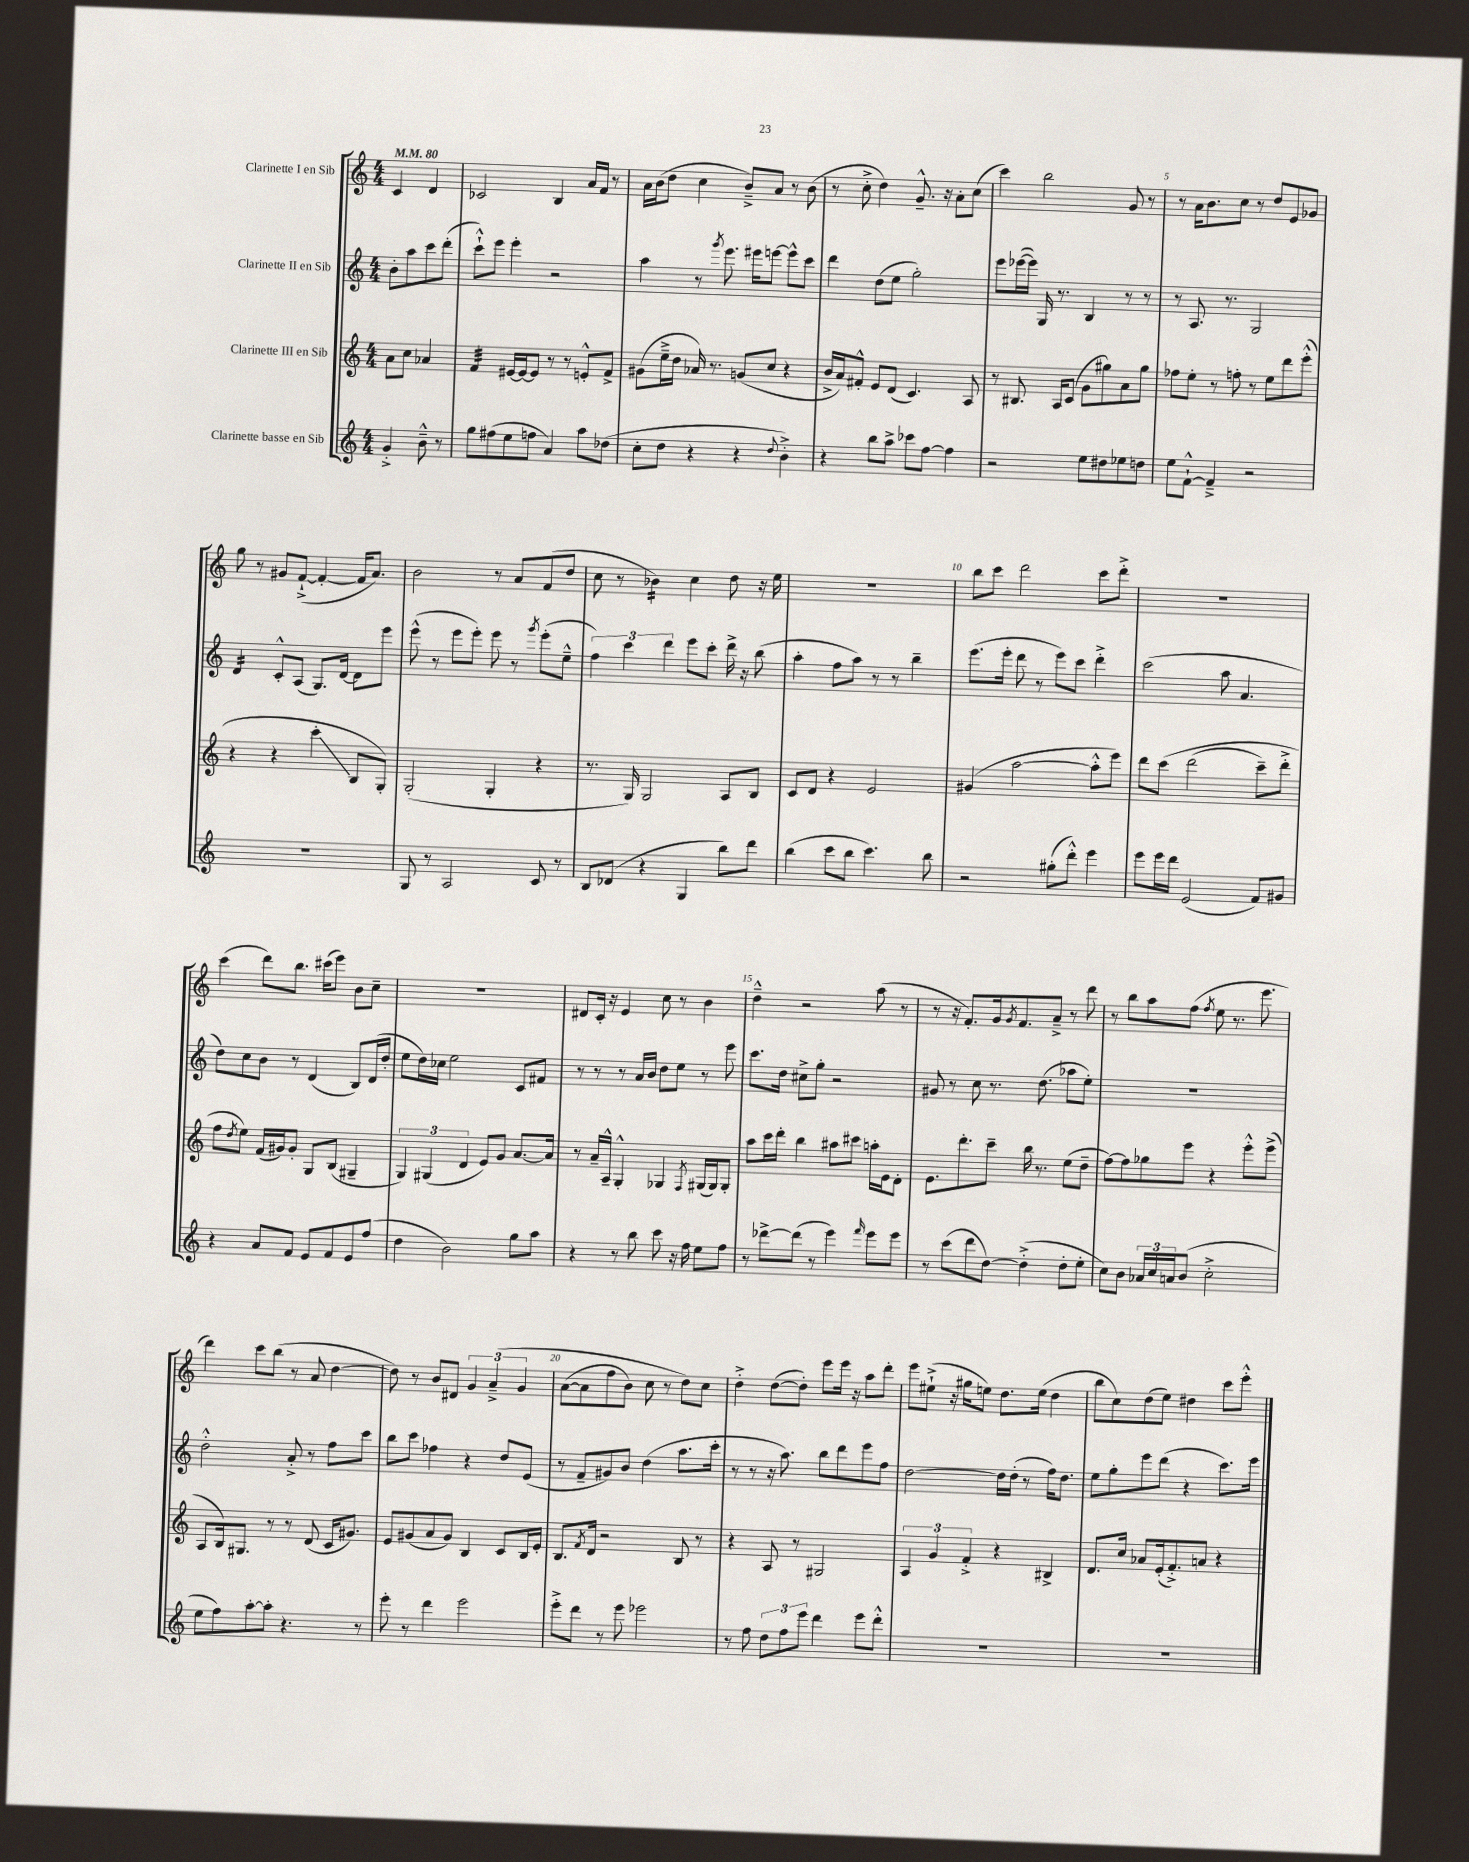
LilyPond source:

<<
\new StaffGroup <<
\new Staff = "s0" \with { instrumentName = "Clarinette I en Sib" } {
    \clef treble \key c \major \numericTimeSignature \time 4/4 \partial 2 \tempo 4 = 80
    c'4 d'4 |
    ces'2 b4 a'16 f'16 r8 |
    a'16 b'16( d''8 c''4 b'8--->) a'8 r8 b'8( |
    r8 c''8-.-> d''4) g'8.---^ r16 a'8-. c''8( |
    c'''4) b''2 g'8 r8 |
    r8 a'16 b'8. c''8 r8 d''8 e'8 ges'8 |
    g''8 r8 gis'8 f'8~-!->( f'4~-. f'16 a'8.) |
    b'2 r8 a'8 f'8( d''8 |
    c''8 r8 bes'4:16) c''4 d''8 r16 e''16 |
    R1 |
    b''8 c'''8 d'''2 c'''8 d'''8-.-> |
    R1 |
    c'''4( d'''8) b''8. cis'''16( e'''8) b'8 c''8-- |
    R1 |
    dis'8 c'16-. r16 e'4 c''8 r8 b'4 |
    d''4---^ r2 a''8( r8 |
    r8 r16 f'8.-.) g'16 \acciaccatura { g'8 } f'8. a'8---> r8 d'''8 |
    r8 b''8 a''8 f''8( \acciaccatura { f''8 } e''8 r8. e'''8. |
    d'''4) c'''8 b''8( r8 a'8 d''4~ |
    d''8) r8 b'8 dis'8 \tuplet 3/2 { g'4 a'4--->\( g'4 } |
    a'8~( a'8 f''8 b'8) c''8 r8 d''8\) c''8 |
    d''4-.-> d''8~( d''8-.) e'''8 e'''16 r16 a''8 d'''8-. |
    e'''8 eis''8-!->( r16 gis''16 e''8) d''8. e''16( d''4 |
    b''8 c''8) d''8( e''8) dis''4 c'''8 e'''8-.-^ \bar "|." |
}
\new Staff = "s1" \with { instrumentName = "Clarinette II en Sib" } {
    \clef treble \key c \major \numericTimeSignature \time 4/4 \partial 2
    b'8-. a''8 c'''8 d'''8-.( |
    c'''8-!-^) e'''8 e'''4-. r2 |
    a''4 r8 \acciaccatura { g'''8 } e'''8. eis'''16 e'''8~ e'''8-^ c'''8 |
    d'''4 d''8( e''8 g''2-.) |
    e'''8 ees'''16~( ees'''16) g16 r8. b4 r8 r8 |
    r8 a8. r8. g2 |
    d'4:16 c'8-.-^ a8( g8.) d'16~ d'8 e'''8 |
    e'''8-^( r8 e'''8 e'''8-.) e'''8 r8 \acciaccatura { g'''8 } e'''8-.( e''8---^ |
    \tuplet 3/2 { f''4) c'''4 d'''4 } e'''8 c'''8-. d'''16-> r16 b''8( |
    a''4-. f''8 a''8) r8 r8 b''4-- |
    e'''8.( e'''16-. d'''8 r8 e'''8) c'''8 d'''4-.-> |
    c'''2( a''8 a'4. |
    d''8) c''8 b'8 r8 d'4( b8) d'16( d''16-. |
    e''8 d''16) ces''16 e''2 c'8 fis'8 |
    r8 r8 r8 a'16 b'16 d''8 e''8 r8 e'''8 |
    c'''8. d''16 cis''8-> g''8-. r2 |
    gis'8 r8 c''8 r8. d''8.( aes''8 e''8-.) |
    R1 |
    d''2-.-^ a'8-.-> r8 f''8 c'''8 |
    b''8 c'''8 fes''4 r4 d''8 e'8( |
    r8 f'8-- gis'8) b'8 d''4( a''8. c'''16-. |
    r8 r8 r16 a''8.) b''8 d'''8 e'''8 f''8 |
    d''2~ d''16 d''16-.( r8 f''16) d''8. |
    e''8 g''8-. e'''8 d'''8( r4 c'''8.) e'''16 \bar "|." |
}
\new Staff = "s2" \with { instrumentName = "Clarinette III en Sib" } {
    \clef treble \key c \major \numericTimeSignature \time 4/4 \partial 2
    a'8 c''8 aes'4 |
    f'4:32 eis'16~ eis'16~ eis'8 r8 r8 e'8-.-^ f'8-> |
    gis'8( e''16---> d''16 aes'16) r8. g'8( c''8 r4 |
    b'16-> a'16) fis'8-.-^ e'8 d'8( c'4.) a8 |
    r8 bis8. a16 c'8( g'8 gis''8) a'8 gis''8 |
    fes''8 e''8-. r8 f''8-. r8 e''8 d'''8 e'''8-.-^( |
    r4 r4 c'''4-.\glissando b8 g8-.) |
    g2-.( g4-. r4 |
    r8. g16) g2 a8 b8 |
    c'8 d'8 r4 e'2 |
    gis'4( a''2~ a''8-.-^ e'''8) |
    d'''8 c'''8\( d'''2( c'''8--) d'''8-.-> |
    f''8 \acciaccatura { d''8 } e''8\) f'16( gis'16) gis'8-. g8 b8( gis4-- |
    \tuplet 3/2 { g4) gis4( d'4 } e'8) g'8 a'8.~ a'16 |
    r8 a'16-- a16---^ g4-.-^ ges4 \acciaccatura { f8 } gis16( gis16) gis8-. |
    a''8 c'''16 d'''16-. b''4 ais''8 cis'''8 a''16-. e'16 d'8-. |
    e'8. d'''8.-. c'''8-- b''16 r8. e''8( d''8-- |
    f''8~) f''8 ges''8 e'''8 r4 e'''8-.-^ e'''8->( |
    a8 b16) gis8. r8 r8 d'8( c'16 gis'8.) |
    e'8 gis'8( a'8 gis'8) b4 c'8 b16 e'16-. |
    b8. \acciaccatura { f'8 } d'16 r2 b8 r8 |
    r4 a8 r8 gis2 |
    \tuplet 3/2 { a4 g'4 f'4-.-> } r4 bis4-> |
    d'8. c''16 aes'8 e'16-.( f'8.-.->) a'8 r4 \bar "|." |
}
\new Staff = "s3" \with { instrumentName = "Clarinette basse en Sib" } {
    \clef treble \key c \major \numericTimeSignature \time 4/4 \partial 2
    g'4-.-> b'8---^ r8 |
    g''8 fis''8( e''8 f''8 a'4) a''8 des''8( |
    c''8-. d''8 r4 r4 \appoggiatura { d''8 } b'4-.->) |
    r4 b''8 a''8-> ces'''8 f''8~ f''4 |
    r2 e''8 dis''8 ees''8 d''8 |
    e''8 f'8~-!-^ f'4---> r2 |
    R1 |
    g8 r8 a2 c'8 r8 |
    b8 des'8( r4 g4 b''8) d'''8 |
    b''4( c'''8 b''8 c'''4.) b''8 |
    r2 gis''8-.( d'''8-.-^) e'''4 |
    e'''8 e'''16 d'''16 e'2( f'8) gis'8 |
    r4 a'8 f'8 e'8 f'8 e'8 f''8( |
    d''4 b'2) g''8 a''8 |
    r4 r8 b''8 c'''8 r16 f''16 e''8 f''8 |
    r8 des'''8~-> des'''8( r8 e'''4) \grace { f'''16 } e'''8 e'''8 |
    r8 c'''8( d'''8 d''8~) d''4-.->( d''8-. e''8-. |
    c''8) b'8 \tuplet 3/2 { aes'16 c''16 a'16 } b'8( c''2-.-> |
    e''8 f''8) a''8~-. a''8-. r4. r8 |
    e'''8-. r8 d'''4 e'''2 |
    e'''8-.-> d'''8 r8 e'''8 ees'''2 |
    r8 f''8 \tuplet 3/2 { d''8 f''8 e'''8 } d'''4 e'''8 d'''8-.-^ |
    R1 |
    R1 \bar "|." |
}
>>
>>
\layout { \context { \Score \override BarNumber.break-visibility = ##(#f #t #t) barNumberVisibility = #(every-nth-bar-number-visible 5) } }
